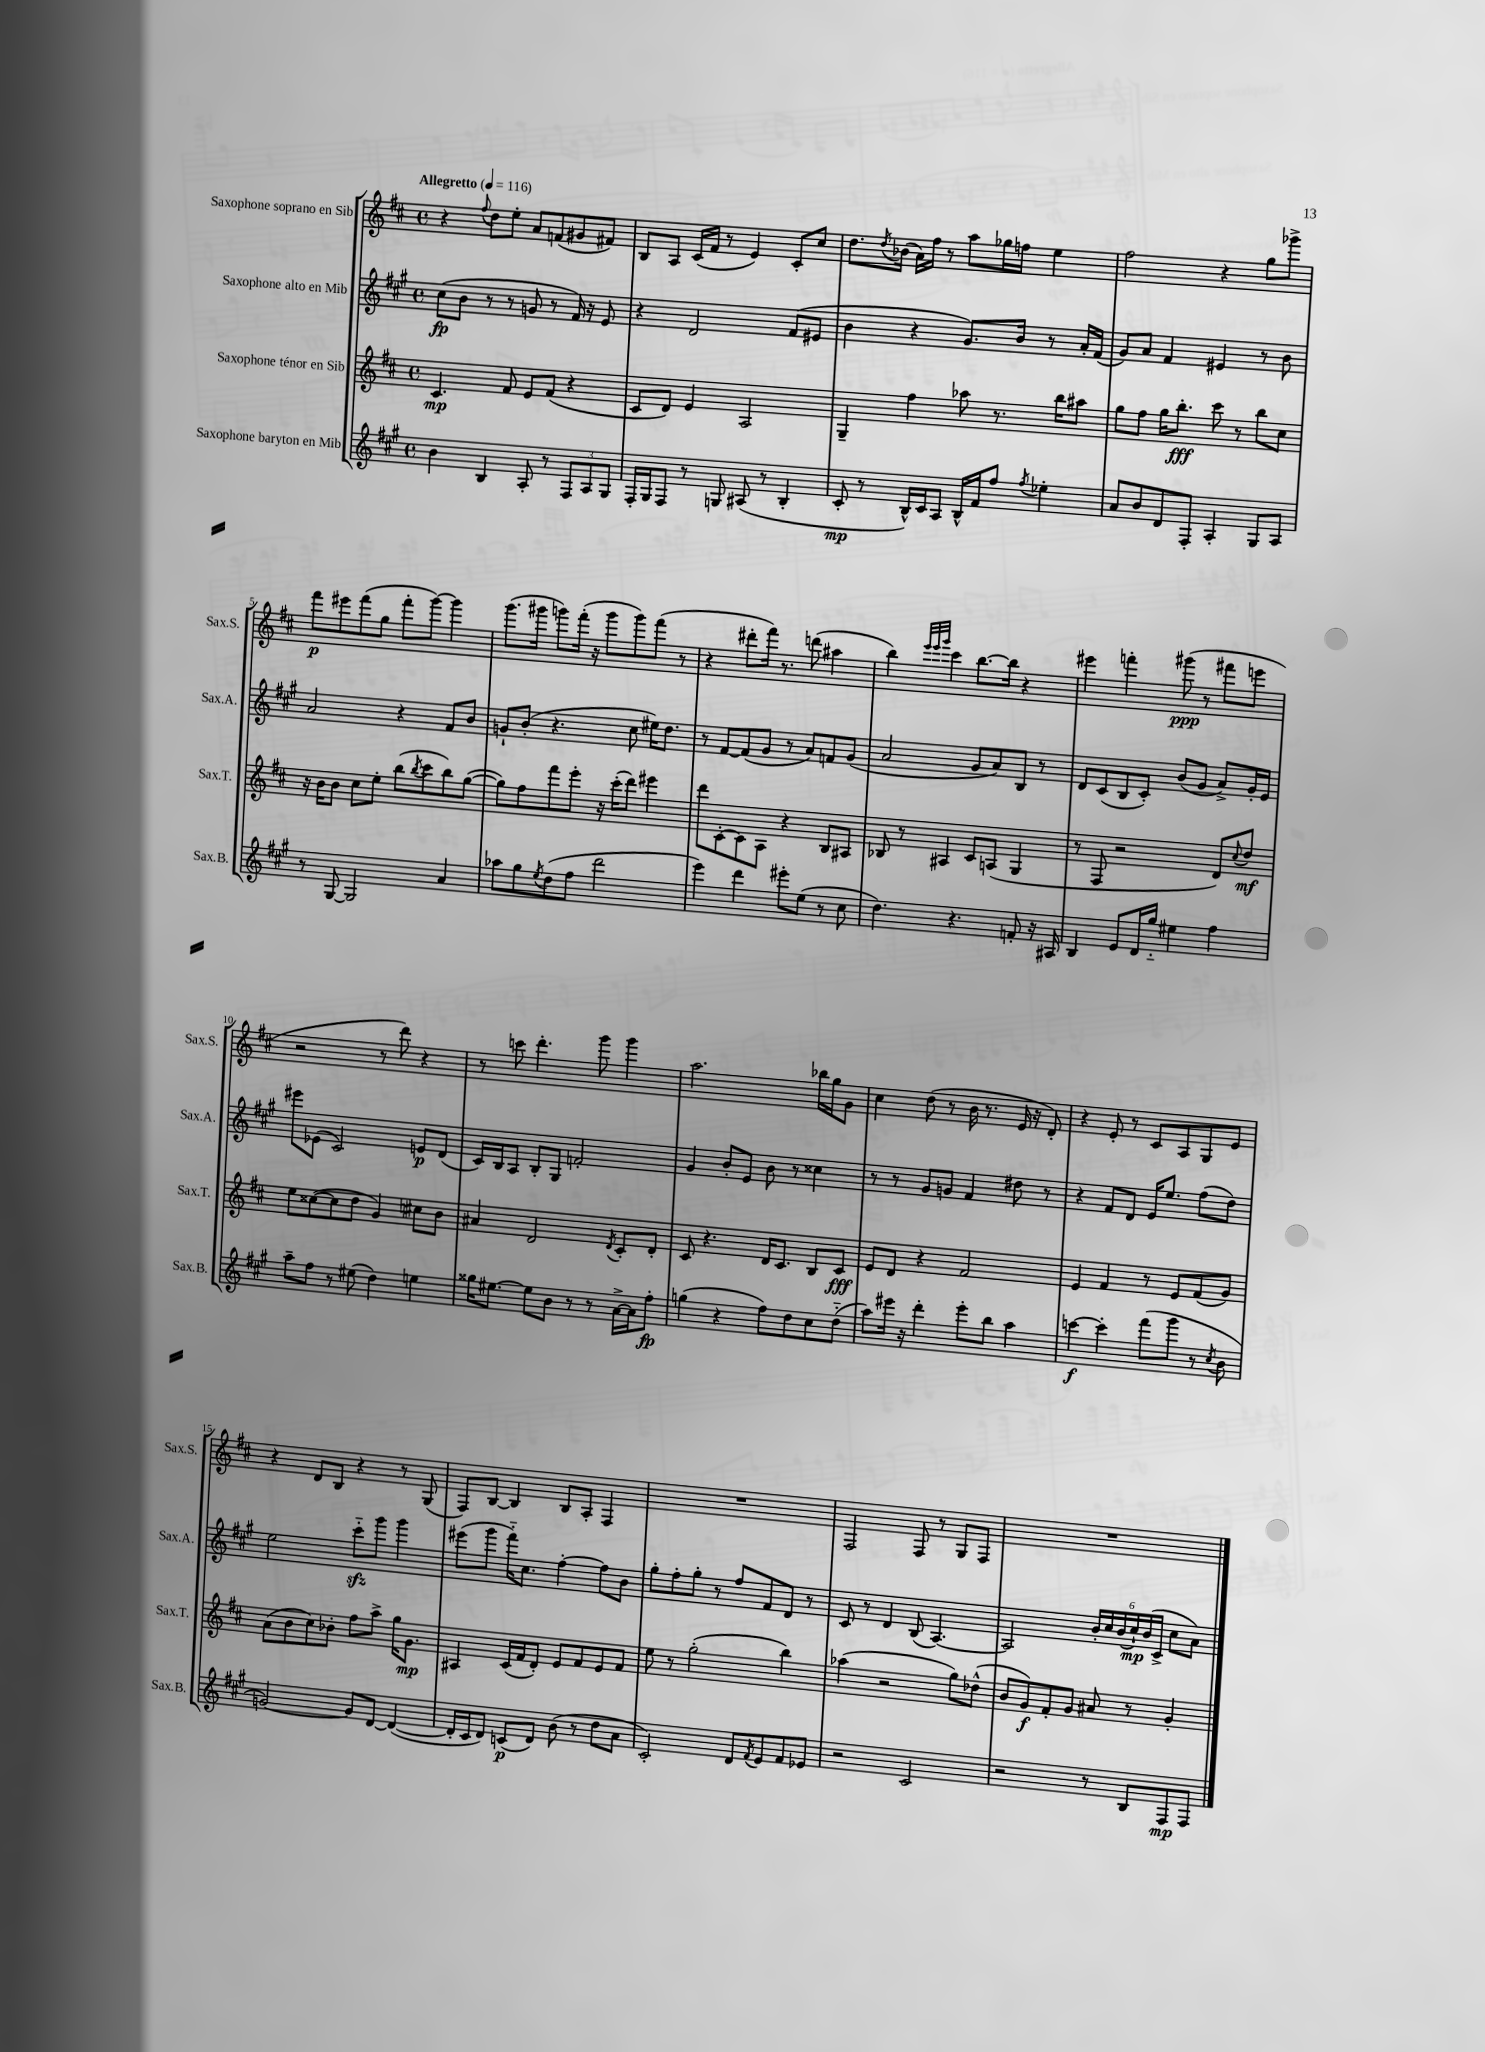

**kern	**dynam	**kern	**dynam	**kern	**dynam	**kern	**dynam
*part4	*part4	*part3	*part3	*part2	*part2	*part1	*part1
*staff4	*staff4	*staff3	*staff3	*staff2	*staff2	*staff1	*staff1
*I"Saxophone baryton en Mib	*	*I"Saxophone ténor en Sib	*	*I"Saxophone alto en Mib	*	*I"Saxophone soprano en Sib	*
*I'Sax.B.	*	*I'Sax.T.	*	*I'Sax.A.	*	*I'Sax.S.	*
*clefG2	*	*clefG2	*	*clefG2	*	*clefG2	*
*k[f#c#g#]	*	*k[f#c#]	*	*k[f#c#g#]	*	*k[f#c#]	*
*M4/4	*	*M4/4	*	*M4/4	*	*M4/4	*
*met(c)	*	*met(c)	*	*met(c)	*	*met(c)	*
*MM116	*	*MM116	*	*MM116	*	*MM116	*
=1	=1	=1	=1	=1	=1	=1	=1
!	!	!	!	!	!	!LO:TX:a:B:t=Allegretto	!
4b\	.	4.c#/	mp	(8cc#\L	fp	4r	.
.	.	.	.	8b\J	.	.	.
.	.	.	.	.	.	8qqff#/	.
4B/	.	.	.	8r	.	8dd\L	.
.	.	8f#/	.	8r	.	8ee'\J	.
8A'/	.	8e/L	.	8gn/	.	8a/L	.
8r	.	(8f#/J	.	8r	.	(8fn/	.
12F#/L	.	4r	.	16f#/)	.	8g#X/	.
.	.	.	.	16r	.	.	.
12A/	.	.	.	.	.	.	.
.	.	.	.	8e/	.	8f#X/J)	.
12G#/J	.	.	.	.	.	.	.
=2	=2	=2	=2	=2	=2	=2	=2
16F#'/LL	.	8c#/L	.	4r	.	8B/L	.
16G#/J	.	.	.	.	.	.	.
8F#/J	.	8d/J)	.	.	.	8A/J	.
8r	.	4e/	.	2d/	.	(16c#/LL	.
.	.	.	.	.	.	16f#/JJ	.
8Gn/	.	.	.	.	.	8r	.
(8A#X/	.	2A/	.	.	.	4e/)	.
8r	.	.	.	.	.	.	.
4B'/	.	.	.	(8f#/L	.	8c#'/L	.
.	.	.	.	8e#X/J	.	8cc#/J	.
=3	=3	=3	=3	=3	=3	=3	=3
8c#'/	mp	4G~/	.	4b\	.	8.dd\L	.
8r	.	.	.	.	.	.	.
.	.	.	.	.	.	8qdd/	.
.	.	.	.	.	.	(16b-X\Jk	.
16B^^/LL)	.	4ff#\	.	4r	.	16a\LL)	.
16c#/J	.	.	.	.	.	16ff#\JJ	.
8A/J	.	.	.	.	.	8r	.
16B^^/LL	.	8aa-X\	.	8.g#/L)	.	8aa\L	.
16f#/J	.	.	.	.	.	.	.
8ff#/J	.	8.r	.	.	.	16gg-X\L	.
.	.	.	.	16b/Jk	.	16ffn\JJ	.
8qff#/	.	.	.	.	.	.	.
4ee-X'\	.	.	.	8r	.	4ee\	.
.	.	16bb\KL	.	.	.	.	.
.	.	8aa#X\J	.	16a'/LL	.	.	.
.	.	.	.	(16f#/JJ	.	.	.
=4	=4	=4	=4	=4	=4	=4	=4
8a/L	.	8gg\L	.	8g#/L)	.	2ff#\	.
8b/	.	8ff#\J	.	8a/J	.	.	.
8d/	.	16gg\KL	.	4f#/	.	.	.
.	.	8.bb'\J	fff	.	.	.	.
8F#'/J	.	.	.	.	.	.	.
4A'/	.	8ccc#\	.	4e#X/	.	4r	.
.	.	8r	.	.	.	.	.
8G#/L	.	8bb\L	.	8r	.	8gg\L	.
8A/J	.	8cc#\J	.	8b\	.	8ggg-X^\J	.
!!LO:LB:g=z
=5	=5	=5	=5	=5	=5	=5	=5
8r	.	16r	.	2a/	.	8fff#\L	p
.	.	16b\KL	.	.	.	.	.
[8G#/	.	8b\J	.	.	.	8eee#X\	.
2G#/]	.	8cc#\L	.	.	.	(8fff#\	.
.	.	8ee'\J	.	.	.	8gg\J	.
.	.	(8bb\L	.	4r	.	8fff#'\L	.
.	.	8qbb/	.	.	.	.	.
.	.	8ccc#\	.	.	.	[8ggg\J)	.
4a/	.	8bb\)	.	8f#/L	.	4ggg\]	.
.	.	([8gg\J	.	8b/J	.	.	.
=6	=6	=6	=6	=6	=6	=6	=6
8aa-X\L	.	8gg\L])	.	8gn`/L	.	(8.ggg\L	.
8gg#\	.	8ff#\	.	(8b'/J	.	.	.
.	.	.	.	.	.	16ggg#X\Jk	.
8qee/	.	.	.	.	.	.	.
(8dd\	.	8fff#\	.	4.r	.	8gggn\L)	.
8ff#\J	.	8eee'\J	.	.	.	(16fff#'\Jk	.
.	.	.	.	.	.	16r	.
2ddd\	.	16r	.	.	.	8ggg\L	.
.	.	(16ccc#'\KL	.	.	.	.	.
.	.	8ddd\J)	.	8cc#\	.	8ggg\)	.
.	.	4eee#X\	.	16ee#X\KL)	.	(8fff#\J	.
.	.	.	.	8.dd\J	.	.	.
.	.	.	.	.	.	8r	.
=7	=7	=7	=7	=7	=7	=7	=7
4eee\)	.	8ddd\L	.	8r	.	4r	.
.	.	[8c#'\	.	[8f#/L	.	.	.
4ddd\	.	8c#\]	.	(8f#/]	.	8ddd#X'\L	.
.	.	8A\J	.	8g#/J	.	16fff#\Jk)	.
.	.	.	.	.	.	8.r	.
8eee#X'\L	.	4r	.	8r	.	.	.
(8ee\J	.	.	.	8a/L)	.	(8dddn\	.
8r	.	8B/L	.	8fn/	.	4aa#X\	.
8cc#\	.	8A#X/J	.	(8g#/J	.	.	.
=8	=8	=8	=8	=8	=8	=8	=8
4.dd\)	.	8B-X/	.	2a/	.	4bb\)	.
.	.	8r	.	.	.	.	.
.	.	.	.	.	.	32qqeee/LLL	.
.	.	.	.	.	.	32qqeee/	.
.	.	.	.	.	.	32qqggg/JJJ	.
.	.	4A#X/	.	.	.	4ccc#\	.
4.r	.	.	.	.	.	.	.
.	.	8c#/L	.	8g#/L	.	[8.bb\L	.
.	.	(8An/J	.	8a/)	.	.	.
.	.	.	.	.	.	16bb\Jk]	.
8fn'/	.	4G/	.	8B/J	.	4r	.
16r	.	.	.	8r	.	.	.
16A#X/	.	.	.	.	.	.	.
=9	=9	=9	=9	=9	=9	=9	=9
4B/	.	8r	.	8d/L	.	4eee#X\	.
.	.	8F#/	.	(8c#/	.	.	.
8e/L	.	2r	.	8B/	.	4fffn'\	.
16d/L	.	.	.	8c#'/J)	.	.	.
16gg#/JJ	.	.	.	.	.	.	.
4ee#X\	.	.	.	(8b/L	.	(8ggg#X\	ppp
.	.	.	.	8g#/J	.	8r	.
4ff#\	.	8d/L)	.	8a^/L)	.	8fff#X\L	.
.	.	8qqcc#/	.	.	.	.	.
.	.	8dd/J	mf	16g#'/L	.	8eeen\J	.
.	.	.	.	16e/JJ	.	.	.
!!LO:LB:g=z
=10	=10	=10	=10	=10	=10	=10	=10
8aa~\L	.	8ee\L	.	8eee#X\L	.	2r	.
8ff#\J	.	([8cc##X\	.	(8e-X\J	.	.	.
8r	.	8cc##\]	.	2c#/)	.	.	.
(8ee#X\	.	8dd\J	.	.	.	.	.
4dd\)	.	4g/)	.	.	.	8r	.
.	.	.	.	.	.	8ddd\)	.
4een\	.	8cc#X\L	.	8en/L	p	4r	.
.	.	8b\J	.	(8d/J	.	.	.
=11	=11	=11	=11	=11	=11	=11	=11
16gg##X\KL	.	4a#X/	.	16c#/LL)	.	8r	.
[8.ee#X\J	.	.	.	16B/J	.	.	.
.	.	.	.	8A/J	.	8cccn\	.
8ee#\L]	.	2d/	.	8B'/L	.	4.ddd'\	.
8b\J	.	.	.	8G#/J	.	.	.
8r	.	.	.	2fn'/	.	.	.
8r	.	.	.	.	.	8ggg\	.
.	.	8qd/	.	.	.	.	.
[16a^\LL	.	8c#'/L	.	.	.	4ggg\	.
16a\J]	.	.	.	.	.	.	.
8ff#'\J	fp	8d'/J	.	.	.	.	.
=12	=12	=12	=12	=12	=12	=12	=12
(4ggn\	.	8c#/	.	4g#/	.	2.aa\	.
.	.	4.r	.	.	.	.	.
4r	.	.	.	8b'/L	.	.	.
.	.	.	.	8e/J	.	.	.
8ff#\L)	.	16d/KL	.	8b\	.	.	.
.	.	8.c#/J	.	.	.	.	.
8dd\	.	.	.	8r	.	.	.
8cc#\	.	8B/L	.	4cc##X\	.	16bb-X\LL	.
.	.	.	.	.	.	16gg\J	.
(8dd\J	.	8c#/J	fff	.	.	8g\J	.
=13	=13	=13	=13	=13	=13	=13	=13
8aa\L)	.	8e/L	.	8r	.	4cc#\	.
16eee#X\Jk	.	8d/J	.	8r	.	.	.
16r	.	.	.	.	.	.	.
4ddd'\	.	4r	.	8g#/L	.	(8dd\	.
.	.	.	.	8gn/J	.	8r	.
8eee#'\L	.	2f#/	.	4f#/	.	16b\	.
.	.	.	.	.	.	8.r	.
8bb\J	.	.	.	.	.	.	.
4aa\	.	.	.	8dd#X\	.	16e/	.
.	.	.	.	.	.	16r	.
.	.	.	.	8r	.	8d'/)	.
=14	=14	=14	=14	=14	=14	=14	=14
[4cccn\	f	4e/	.	4r	.	4r	.
4ccc'\]	.	4f#/	.	8f#/L	.	8e'/	.
.	.	.	.	8d/J	.	8r	.
(8fff#\L	.	8r	.	16e/KL	.	8c#/L	.
.	.	.	.	8.ee/J	.	.	.
8ggg#\J	.	8e/L	.	.	.	8A/	.
8r	.	(8f#/	.	(8ff#\L	.	8G/	.
8qcc#/	.	.	.	.	.	.	.
8b\	.	8g/J)	.	8dd\J)	.	8e/J	.
!!LO:LB:g=z
=15	=15	=15	=15	=15	=15	=15	=15
[2gn/)	.	(8a\L	.	2ee\	.	4r	.
.	.	8b\	.	.	.	.	.
.	.	8cc#\)	.	.	.	8d/L	.
.	.	8b-X'\J	.	.	.	8B/J	.
8g/L]	.	8ff#\L	.	8ccc#zz\L	.	4r	.
[8d/J	.	8aa^\J	.	8ggg#\J	.	.	.
(4d/_	.	16gg\KL	.	4ggg#\	.	8r	.
.	.	8.g\J	mp	.	.	.	.
.	.	.	.	.	.	(8G/	.
=16	=16	=16	=16	=16	=16	=16	=16
16d'/LL]	.	4A#X/	.	(8eee#X\L	.	8F#/L)	.
16c#/J	.	.	.	.	.	.	.
8d/J)	.	.	.	8ggg#\J	.	[8B/J	.
(8cn/L	p	(16c#/LL	.	16fff#\KL)	.	4B/]	.
.	.	16f#/J	.	8.cc#\J	.	.	.
8d/J)	.	8d'/J)	.	.	.	.	.
(8b\	.	8e/L	.	[4ff#'\	.	8B/L	.
8r	.	8f#/	.	.	.	8A'/J	.
8dd\L	.	8e/	.	8ff#\L]	.	4F#/	.
8a\J	.	8f#/J	.	8b\J	.	.	.
=17	=17	=17	=17	=17	=17	=17	=17
2c#'/)	.	8ee\	.	8gg#'\L	.	1r	.
.	.	8r	.	8ff#'\	.	.	.
.	.	(2gg'\	.	8gg#'\J	.	.	.
.	.	.	.	8r	.	.	.
8d/L	.	.	.	8ff#/L	.	.	.
8qf#/	.	.	.	.	.	.	.
8e/	.	.	.	8f#/	.	.	.
8f#/	.	4bb\)	.	8d/J	.	.	.
8e-X/J	.	.	.	8r	.	.	.
=18	=18	=18	=18	=18	=18	=18	=18
2r	.	(4aa-X\	.	8c#/	.	2F#/	.
.	.	.	.	8r	.	.	.
.	.	2r	.	4d/	.	.	.
2c#/	.	.	.	(8B/	.	8F#/	.
.	.	.	.	[4.A/)	.	8r	.
.	.	8gg\L)	.	.	.	8G/L	.
.	.	(8dd-X^^\J	.	.	.	8F#/J	.
=19	=19	=19	=19	=19	=19	=19	=19
2r	.	8b/L	.	2A/]	.	1r	.
.	.	8g/)	f	.	.	.	.
.	.	8f#'/	.	.	.	.	.
.	.	8g/J	.	.	.	.	.
8r	.	8a#X/	.	24b'/LL	.	.	.
.	.	.	.	24cc#/	.	.	.
.	.	.	.	(24b/	.	.	.
8B/L	.	8r	.	24cc#`/)	mp	.	.
.	.	.	.	(24b/	.	.	.
.	.	.	.	24c#^/JJ	.	.	.
8F#/	mp	4g'/	.	8cc#\L	.	.	.
8F#/J	.	.	.	8a\J)	.	.	.
==	==	==	==	==	==	==	==
*-	*-	*-	*-	*-	*-	*-	*-
